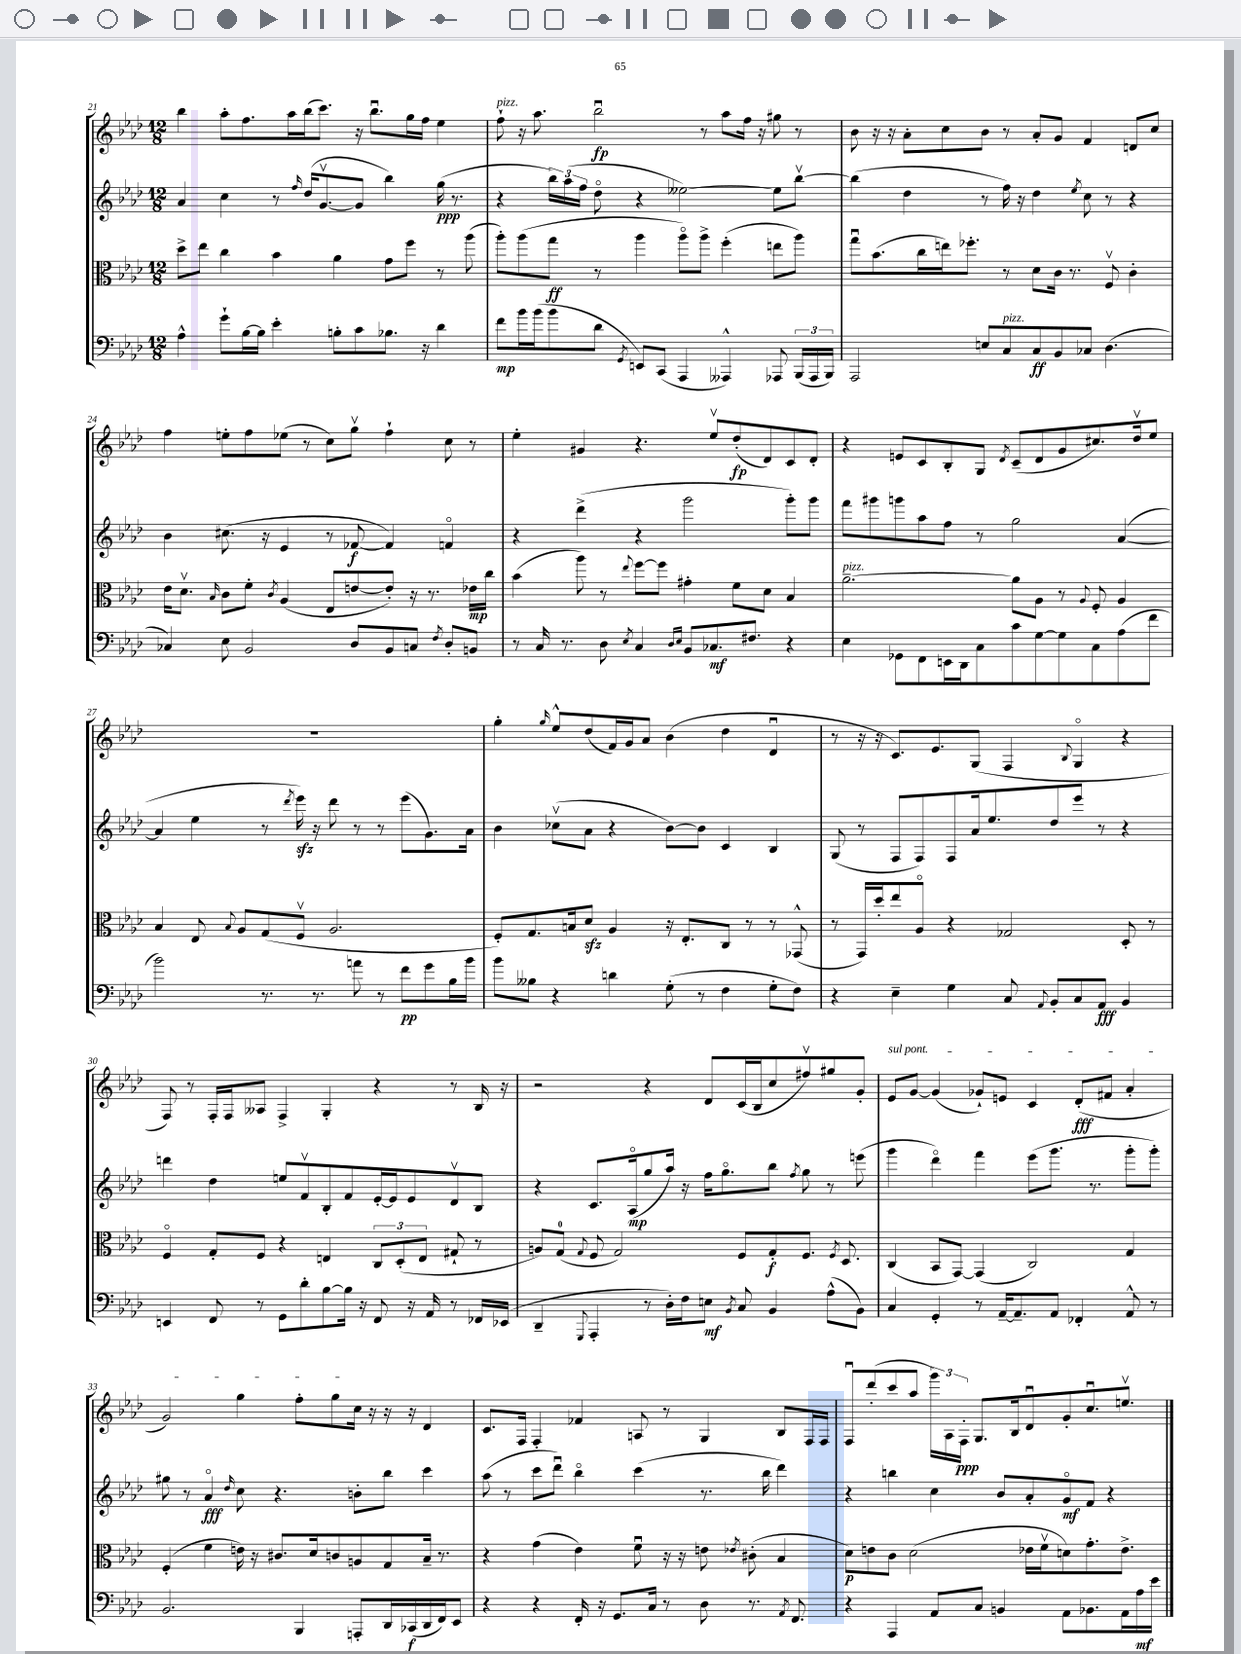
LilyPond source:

<<
\new StaffGroup <<
\new Staff = "s0" {
    \clef treble \key aes \major \numericTimeSignature \time 12/8
    \autoBeamOff bes''4 aes''8[-. f''8. aes''16 bes''16( c'''8.]) r16 bes''8.[\downbow g''16 f''16] ees''4 |
    f''8-!^\markup { \italic "pizz." } r16 aes''8. bes''2\downbow\fp r8 aes''8[ f''16] r16 gis''8 r8 |
    bes'8 r16 r16 aes'8[-. c''8 bes'8] r8 aes'8[-. g'8] f'4 d'8[ c''8] |
    f''4 e''8[-. f''8 ees''8]( r8 c''8[) g''8]\upbow f''4-! c''8 r8 |
    ees''4-. gis'4 r4. ees''8[\upbow des''8-.\fp( des'8) c'8 des'8]-. |
    r4 e'8[ c'8 bes8-. g8] \acciaccatura { des'8 } c'8[--( des'8 g'8 cis''8.) des''16\upbow ees''8] |
    R1. |
    g''4-. \grace { g''16 } ees''8[-^ des''8( f'16) g'16 aes'8] bes'4( des''4 des'4\downbow |
    r8 r16 r16 c'8.[) ees'8. g8]( f4 \appoggiatura { bes8 } g4\flageolet r4 |
    f8) r8 f16[-. f16 aeses8] f4-> g4-. r4 r8 bes16 r16 |
    r2 r4 des'8[ c'16( bes16 c''8 fis''8\upbow) gis''8 g'8]-. |
    \once \override TextSpanner.bound-details.left.text = \markup { \italic "sul pont." } ees'8[\startTextSpan g'8]~ g'4( ges'8[-!) e'8] c'4 des'8[-.\fff( fis'8] aes'4-. |
    g'2) g''4 f''8[-. g''8 c''16]\stopTextSpan r16 r16 r16 des'4 |
    c'8.[ f16] f4-. fes'4 a8 r8 g4 bes8[ f16 f16] |
    f8[\downbow des'''8-.( c'''8 aes''8] \tuplet 3/2 { g'''16[) aes16 f16]-.\ppp } g8.[ bes16 des'8\downbow g'8-. c''8.\downbow e''8.]\upbow \bar "|." |
}
\new Staff = "s1" {
    \clef treble \key aes \major \numericTimeSignature \time 12/8
    \autoBeamOff aes'4 c''4 r8 \grace { f''16 } des''16[( g'8.~\upbow g'8] bes''4) g''16\ppp( r8. |
    r4 \tuplet 3/2 { bes''16[) aes''16( f''16] } des''8\flageolet r4 eeses''2~) eeses''8[ bes''8]~\upbow |
    bes''4( des''4 r8 f''16) r16 des''4 \acciaccatura { ees''8 } c''8 r8 r4 |
    bes'4 cis''8.( r16 ees'4 r8 fes'8~\f fes'4) f'4\flageolet |
    r4 des'''4->( r4 g'''2 g'''8[-.) g'''8] |
    f'''8[ gis'''8 g'''8 aes''8 f''8] r8 g''2 aes'4~( |
    aes'4 ees''4 r8 \acciaccatura { des'''8 } ees'''16\sfz) r16 des'''8 r8 r8 ees'''8[( g'8.) aes'16] |
    bes'4 ces''8[\upbow( aes'8] r4 bes'8[~) bes'8] c'4 bes4 |
    g8( r8 f8[ f8) f8 aes'16 ees''8. des''8 ees'''8] r8 r4 |
    d'''4 des''4 e''8[ f'8\upbow bes8-. f'8 ees'16~-. ees'16 ees'8 des'8\upbow bes8] |
    r4 c'8.[ aes16\flageolet\mp( g''8 aes''16]) r16 f''16[ g''8.\flageolet bes''8] \acciaccatura { f''8 } g''8 r8 e'''8( |
    g'''4 des'''4\flageolet) f'''4 ees'''8[( g'''8.] r8. g'''8[-. g'''8]-.) |
    gis''8 r8 aes'4\flageolet\fff \grace { des''16 } c''8 r4. b'8[-. bes''8] c'''4 |
    aes''8( r8 c'''8[ des'''8]\downbow) bes''4\flageolet c'''4( r8. bes''16 des'''4) |
    r4 b''4 c''4 bes'8[ aes'8-. g'8\flageolet\mf f'8] r4 \bar "|." |
}
\new Staff = "s2" {
    \clef alto \key aes \major \numericTimeSignature \time 12/8
    \autoBeamOff des''8[-> ees''8] c''4 bes'4 aes'4 g'8[ f''8] r8 aes''8( |
    aes''8[-.) aes''8( g''8]\ff r8 aes''4 aes''8[\flageolet) aes''8]-> f''4-.( e''8[ aes''8]) |
    g''8[\downbow bes'8.( c''16 e''16) fes''8.]-. r8 des'8[ c'16] r8. f8\upbow c'4-. |
    ees'16[ des'8.]\upbow \grace { bes16 } c'8[ f'8]-. \acciaccatura { c'8 } aes4( ees8[ e'8~ e'8]-.) r16 r8. ees'16[\mp c''16] |
    bes'4( aes''8) r8 \appoggiatura { ees''8 } f''8[~ f''8] gis'4-. f'8[ des'8] bes4 |
    aes'2.~--^\markup { \italic "pizz." } aes'8[ aes8] r8 \appoggiatura { aes8 } f8-. aes4 |
    bes4 ees8 \appoggiatura { bes8 } aes8[ g8( f8]\upbow aes2. |
    f8[-.) g8. b16 des'8]\sfz aes4 r16 ees8.[-. c8] r8 r8 ges,8-^( |
    r8 g,16[) des''16-. ees''8 aes8]\flageolet r4 ges2 des8-. r8 |
    f4\flageolet g8[-. f8] r4 e4 \tuplet 3/2 { c8[ des8-.( e8] } gis8-! r8 |
    a8[) g8]-0( \appoggiatura { g8 } f8 g2) f8[ g8-.\f f8.] \acciaccatura { f8 } des8. |
    c4( bes,8[ g,8]~) g,4( c2) g4 |
    f4-.( f'4 e'16) r16 cis'8.[ des'16 c'8 a8 g8 bes16]-- r8. |
    r4 g'4( ees'4) f'8\downbow r16 r16 e'8 \acciaccatura { ees'8 } cis'8-.( bes4 |
    des'8[\p) e'8 c'8] des'2( ees'16[ f'16\upbow d'8) g'8.-. ees'8.]-> \bar "|." |
}
\new Staff = "s3" {
    \clef bass \key aes \major \numericTimeSignature \time 12/8
    \autoBeamOff aes4-^ g'8[-! bes16~ bes16] ees'4-. b8[-. c'8 bes8.] r16 des'4 |
    f'8[\mp bes'16 bes'16( bes'8 des'8] \acciaccatura { g,8 } e,8[) c,8]( aes,,4 aeses,,4-^) aes,,8 \tuplet 3/2 { bes,,16[( aes,,16 bes,,16]) } |
    aes,,2 e8[ c8^\markup { \italic "pizz." } c8\ff bes,8 ces8] des4.( |
    ces4) ees8 bes,2 des8[ bes,8 c8] \acciaccatura { f8 } des8[-. b,8] |
    r8 c16 r8. des8 \acciaccatura { ees8 } c4 \grace { des16[ ees16] } bes,8[ ces8.\mf fis8.] r4 |
    ees4 ges,8[ f,8 e,16 des,16 c8 c'8 g8~ g8 c8 aes8( f'8] |
    bes'2) r8. r8. a'8 r8 f'8[\pp g'8 bes16 bes'16] |
    bes'8[ beses8] r4 d'4 g8-.( r8 f4 g8[-. f8]) |
    r4 ees4-- g4 c8 \appoggiatura { aes,8 } bes,8[-. c8 aes,8]\fff bes,4 |
    e,4 f,8 r8 g,8[ des'8-. bes8~ bes16] r16 f,8 r16 aes,16 r8 fes,16[ ees,16]( |
    des,4-- \appoggiatura { g,,8 } aes,,4-. r8 des16[-.) f16 e8]\mf \acciaccatura { bes,8 } c8 bes,4 aes8[-^( bes,8]) |
    c4 g,4-. r8 aes,16[~-- aes,8.-- aes,8] fes,4-. aes,8-^ r8 |
    bes,2. bes,,4 a,,8[-. des,16 ces,16\f( des,16 f,16) ees,8] |
    r4 r4 f,16-. r16 g,8.[ c16] r8 des8 r8. \acciaccatura { aes,8 } f,8. |
    r4 aes,,4 aes,8[ c8] b,4 aes,8[ bes,8. aes,16 aes16\mf ees'16] \bar "|." |
}
>>
>>
\layout { \context { \Score currentBarNumber = #21 } }
